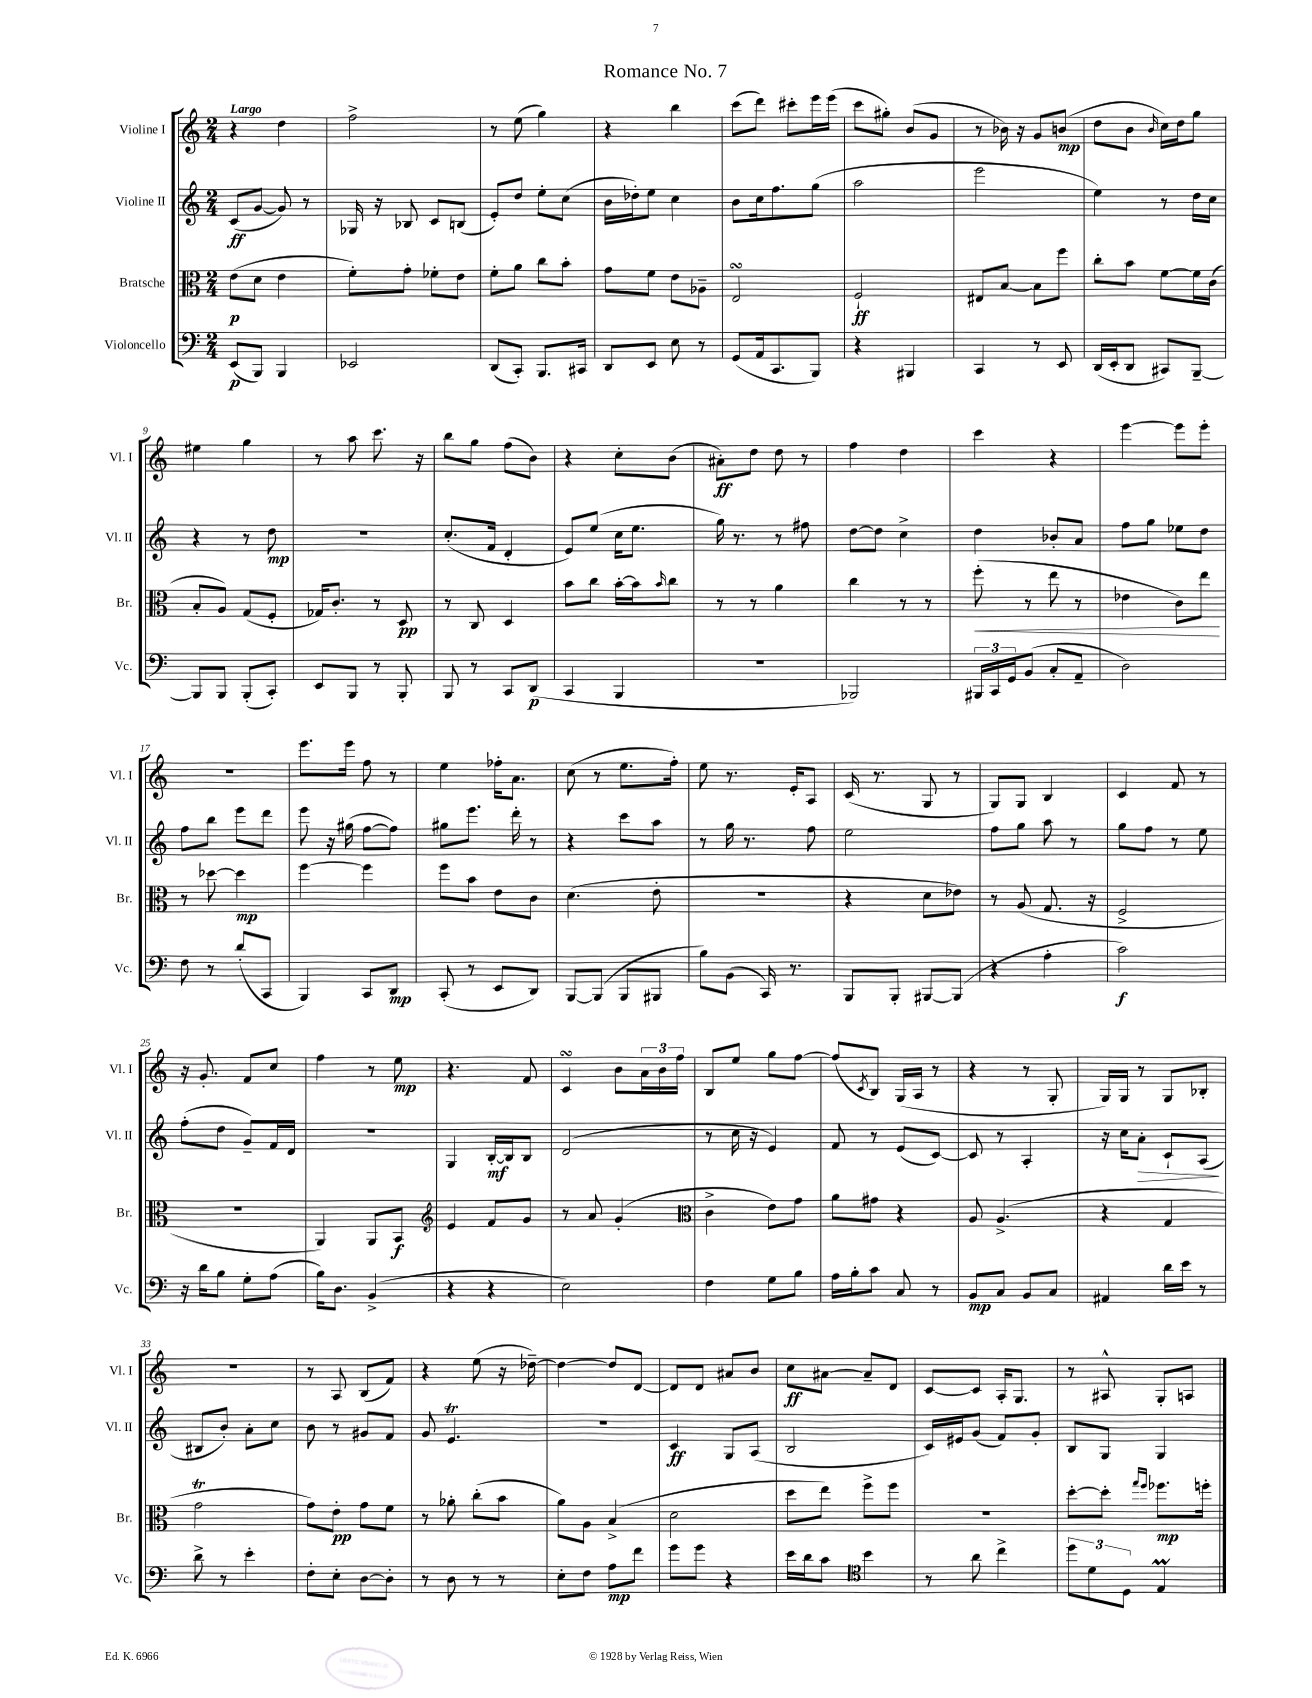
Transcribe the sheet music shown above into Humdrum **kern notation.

**kern	**dynam	**kern	**dynam	**kern	**dynam	**kern	**dynam
*part4	*part4	*part3	*part3	*part2	*part2	*part1	*part1
*staff4	*staff4	*staff3	*staff3	*staff2	*staff2	*staff1	*staff1
*I"Violoncello	*	*I"Bratsche	*	*I"Violine II	*	*I"Violine I	*
*I'Vc.	*	*I'Br.	*	*I'Vl. II	*	*I'Vl. I	*
*clefF4	*	*clefC3	*	*clefG2	*	*clefG2	*
*k[]	*	*k[]	*	*k[]	*	*k[]	*
*M2/4	*	*M2/4	*	*M2/4	*	*M2/4	*
=1	=1	=1	=1	=1	=1	=1	=1
!	!	!	!	!	!	!LO:TX:a:B:t=Largo	!
(8EE/L	p	(8e\L	p	(8c/L	ff	4r	.
8BBB/J)	.	8d\J	.	[8g/J	.	.	.
4BBB/	.	4e\	.	8g/])	.	4dd\	.
.	.	.	.	8r	.	.	.
=2	=2	=2	=2	=2	=2	=2	=2
2EE-X/	.	8f'\L)	.	16G-X/	.	2ff^\	.
.	.	.	.	16r	.	.	.
.	.	8g'\J	.	8B-X/	.	.	.
.	.	8f-X'\L	.	8c/L	.	.	.
.	.	8e\J	.	(8Bn/J	.	.	.
=3	=3	=3	=3	=3	=3	=3	=3
(8DD/L	.	8f'\L	.	8e'/L)	.	8r	.
8CC'/J)	.	8a\J	.	8dd/J	.	(8ee\	.
8.BBB/L	.	8cc\L	.	8ee'\L	.	4gg\)	.
.	.	8b'\J	.	(8cc\J	.	.	.
16CC#X/Jk	.	.	.	.	.	.	.
=4	=4	=4	=4	=4	=4	=4	=4
8DD/L	.	8g\L	.	16b\LL	.	4r	.
.	.	.	.	16dd-X'\J)	.	.	.
8EE/J	.	8f\J	.	8ee\J	.	.	.
8E\	.	8e\L	.	4cc\	.	4bb\	.
8r	.	8A-X~\J	.	.	.	.	.
=5	=5	=5	=5	=5	=5	=5	=5
(8GG/L	.	2EsSsS/	.	8b\L	.	(8ccc\L	.
16AA/k	.	.	.	16cc\k	.	8ddd\J)	.
8.CC/	.	.	.	8.ff\	.	.	.
.	.	.	.	.	.	8ccc#X'\L	.
8BBB/J)	.	.	.	(8gg\J	.	16eee\L	.
.	.	.	.	.	.	(16eee\JJ	.
=6	=6	=6	=6	=6	=6	=6	=6
4r	.	2F`/	ff	2aa\	.	8ccc\L	.
.	.	.	.	.	.	8gg#X'\J)	.
4BBB#X/	.	.	.	.	.	(8b/L	.
.	.	.	.	.	.	8g/J	.
=7	=7	=7	=7	=7	=7	=7	=7
4CC/	.	8E#X/L	.	2eee\	.	8r	.
.	.	[8B/J	.	.	.	16b-X\)	.
.	.	.	.	.	.	16r	.
8r	.	8B\L]	.	.	.	8g/L	.
8EE/	.	8ff\J	.	.	.	(8bn/J	mp
=8	=8	=8	=8	=8	=8	=8	=8
(16DD/LL	.	8cc'\L	.	4ee\)	.	8dd\L	.
16EE'/J	.	.	.	.	.	.	.
8DD/J	.	8b\J	.	.	.	8b\J	.
.	.	.	.	.	.	16qqb/	.
8CC#X/L)	.	[8f\L	.	8r	.	16cc\LL)	.
.	.	.	.	.	.	16dd\J	.
[8BBB~/J	.	16f\L]	.	16dd\LL	.	8gg\J	.
.	.	(16c\JJ	.	16cc\JJ	.	.	.
!!LO:LB:g=z
=9	=9	=9	=9	=9	=9	=9	=9
8BBB/L]	.	8B'/L	.	4r	.	4ee#X\	.
8BBB/J	.	8A/J)	.	.	.	.	.
(8BBB'/L	.	(8G/L	.	8r	.	4gg\	.
8CC'/J)	.	8F'/J	.	8dd\	mp	.	.
=10	=10	=10	=10	=10	=10	=10	=10
8EE/L	.	16G-X/KL)	.	2r	.	8r	.
.	.	8.c'/J	.	.	.	.	.
8BBB/J	.	.	.	.	.	8aa\	.
8r	.	8r	.	.	.	8.ccc\	.
8BBB'/	.	8D/	pp	.	.	.	.
.	.	.	.	.	.	16r	.
=11	=11	=11	=11	=11	=11	=11	=11
8BBB/	.	8r	.	(8.cc'/L	.	8bb\L	.
8r	.	8C/	.	.	.	8gg\J	.
.	.	.	.	16f/Jk	.	.	.
8CC/L	.	4D/	.	4d'/	.	(8ff\L	.
(8DD/J	p	.	.	.	.	8b\J)	.
=12	=12	=12	=12	=12	=12	=12	=12
4CC/	.	8b\L	.	8e/L)	.	4r	.
.	.	8cc\J	.	(8ee/J	.	.	.
4BBB/	.	[16b'\LL	.	16cc\KL	.	8cc'\L	.
.	.	16b\J]	.	8.ee\J	.	.	.
.	.	16qqb/	.	.	.	.	.
.	.	8cc\J	.	.	.	(8b\J	.
=13	=13	=13	=13	=13	=13	=13	=13
2r	.	8r	.	16gg\)	.	8a#X'\L)	ff
.	.	.	.	8.r	.	.	.
.	.	8r	.	.	.	8dd\J	.
.	.	4a\	.	8r	.	8dd\	.
.	.	.	.	8ff#X\	.	8r	.
=14	=14	=14	=14	=14	=14	=14	=14
2BBB-X/)	.	4cc\	.	[8dd\L	.	4ff\	.
.	.	.	.	8dd\J]	.	.	.
.	.	8r	.	4cc^\	.	4dd\	.
.	.	8r	.	.	.	.	.
=15	=15	=15	=15	=15	=15	=15	=15
!	!	!	!LO:HP:b	!	!	!	!
24BBB#X/LL	.	(8ff'\	<	4dd\	.	4ccc\	.
24CC/	.	.	.	.	.	.	.
24GG/J	.	.	.	.	.	.	.
(8BB/J	.	8r	.	.	.	.	.
8C'/L	.	8ee\	.	8b-X'/L	.	4r	.
8AA~/J	.	8r	.	8a/J	.	.	.
=16	=16	=16	=16	=16	=16	=16	=16
2D\)	.	4e-X\	.	8ff\L	.	[4eee\	.
.	.	.	.	8gg\J	.	.	.
.	.	8c\L)	.	8ee-X\L	.	8eee\L]	.
.	.	8ee\J	.	8dd\J	.	8eee'\J	.
.	.	.	[	.	.	.	.
!!LO:LB:g=z
=17	=17	=17	=17	=17	=17	=17	=17
8F\	.	8r	.	8ff\L	.	2r	.
8r	.	[8dd-X\	.	8bb\J	.	.	.
(8d'/L	.	4dd-\]	mp	8eee\L	.	.	.
8CC/J	.	.	.	8ddd\J	.	.	.
=18	=18	=18	=18	=18	=18	=18	=18
4BBB/)	.	[4ff\	.	8eee\	.	8.eee\L	.
.	.	.	.	16r	.	.	.
.	.	.	.	(16gg#X\	.	16eee\Jk	.
8CC/L	.	4ff\]	.	[8ff\L	.	8ff\	.
8DD/J	mp	.	.	8ff\J])	.	8r	.
=19	=19	=19	=19	=19	=19	=19	=19
(8CC'/	.	8ff\L	.	8gg#X\L	.	4ee\	.
8r	.	8b\J	.	8.eee\J	.	.	.
8EE/L	.	8e\L	.	.	.	16ff-X'\KL	.
.	.	.	.	16ddd'\	.	8.a\J	.
8DD/J)	.	8c\J	.	8r	.	.	.
=20	=20	=20	=20	=20	=20	=20	=20
[8BBB/L	.	(4.d\	.	4r	.	(8cc\	.
(8BBB/J]	.	.	.	.	.	8r	.
8BBB/L	.	.	.	8ccc\L	.	8.ee\L	.
8BBB#X/J	.	8e'\	.	8aa\J	.	.	.
.	.	.	.	.	.	16ff'\Jk)	.
=21	=21	=21	=21	=21	=21	=21	=21
8B\L)	.	2r	.	8r	.	8ee\	.
(8BB\J	.	.	.	16gg\	.	8.r	.
.	.	.	.	8.r	.	.	.
16CC/)	.	.	.	.	.	.	.
8.r	.	.	.	.	.	16e'/KL	.
.	.	.	.	8ff\	.	8A/J	.
=22	=22	=22	=22	=22	=22	=22	=22
8BBB/L	.	4r	.	2ee\	.	(16c/	.
.	.	.	.	.	.	8.r	.
8BBB'/J	.	.	.	.	.	.	.
[8BBB#X/L	.	8d\L	.	.	.	8G/	.
(8BBB#/J]	.	8e-X\J)	.	.	.	8r	.
=23	=23	=23	=23	=23	=23	=23	=23
4r	.	8r	.	8ff\L	.	8G/L)	.
.	.	(8A/	.	8gg\J	.	8G/J	.
4A'\	.	8.G/	.	8aa\	.	4B/	.
.	.	.	.	8r	.	.	.
.	.	16r	.	.	.	.	.
=24	=24	=24	=24	=24	=24	=24	=24
2c\)	f	2F^/	.	8gg\L	.	4c/	.
.	.	.	.	8ff\J	.	.	.
.	.	.	.	8r	.	8f/	.
.	.	.	.	8ee\	.	8r	.
!!LO:LB:g=z
=25	=25	=25	=25	=25	=25	=25	=25
16r	.	2r	.	(8ff'\L	.	16r	.
16d\KL	.	.	.	.	.	8.g'/	.
8B\J	.	.	.	8dd\J	.	.	.
8G'\L	.	.	.	8g~/L)	.	8f/L	.
(8A\J	.	.	.	16f/L	.	8cc/J	.
.	.	.	.	16d/JJ	.	.	.
=26	=26	=26	=26	=26	=26	=26	=26
16B\KL)	.	4AA/)	.	2r	.	4ff\	.
8.D\J	.	.	.	.	.	.	.
(4BB^/	.	8AA/L	.	.	.	8r	.
.	.	8BB/J	f	.	.	8ee\	mp
=27	=27	=27	=27	=27	=27	=27	=27
*	*	*clefG2	*	*	*	*	*
4r	.	4e/	.	4G/	.	4.r	.
4r	.	8f/L	.	[16B'/LL	mf	.	.
.	.	.	.	16B/J]	.	.	.
.	.	8g/J	.	8B/J	.	8f/	.
=28	=28	=28	=28	=28	=28	=28	=28
2E\)	.	8r	.	(2d/	.	4csSSs/	.
.	.	8a/	.	.	.	.	.
.	.	(4g'/	.	.	.	8b\L	.
.	.	.	.	.	.	24a\L	.
.	.	.	.	.	.	24b\	.
.	.	.	.	.	.	24ff\JJ	.
=29	=29	=29	=29	=29	=29	=29	=29
*	*	*clefC3	*	*	*	*	*
4F\	.	4c^\	.	8r	.	8B/L	.
.	.	.	.	16cc\	.	8ee/J	.
.	.	.	.	16r	.	.	.
8G\L	.	8e\L)	.	4e/)	.	8gg\L	.
8B\J	.	8g\J	.	.	.	[8ff\J	.
=30	=30	=30	=30	=30	=30	=30	=30
16A\LL	.	8a\L	.	8f/	.	(8ff/L]	.
16B'\J	.	.	.	.	.	.	.
.	.	.	.	.	.	8qc/	.
8c\J	.	8g#X\J	.	8r	.	8B/J)	.
8C/	.	4r	.	(8e/L	.	(16G/LL	.
.	.	.	.	.	.	16A/JJ	.
8r	.	.	.	[8c/J)	.	8r	.
=31	=31	=31	=31	=31	=31	=31	=31
8BB/L	mp	8A/	.	8c/]	.	4r	.
8C/J	.	(4.A^/	.	8r	.	.	.
8BB/L	.	.	.	4A'/	.	8r	.
8C/J	.	.	.	.	.	8G'/	.
=32	=32	=32	=32	=32	=32	=32	=32
4AA#X/	.	4r	.	16r	.	16G/LL)	.
.	.	.	.	16cc\KL	.	16G/JJ	.
!	!	!	!	!	!LO:HP:b	!	!
.	.	.	.	8a'\J	>	8r	.
16d\LL	.	4G/	.	8c`/L	.	8G/L	.
16e\JJ	.	.	.	.	.	.	.
8r	.	.	.	(8A/J	.	8B-X'/J	.
.	.	.	.	.	]	.	.
!!LO:LB:g=z
=33	=33	=33	=33	=33	=33	=33	=33
8d^\	.	2gT\	.	8B#X/L	.	2r	.
8r	.	.	.	8b'/J)	.	.	.
4e'\	.	.	.	8a'\L	.	.	.
.	.	.	.	8cc\J	.	.	.
=34	=34	=34	=34	=34	=34	=34	=34
8F'\L	.	8g\L)	.	8b\	.	8r	.
8E'\J	.	8e'\J	pp	8r	.	8A/	.
[8D\L	.	8g\L	.	8g#X/L	.	(8B/L	.
8D'\J]	.	8f\J	.	8f/J	.	8f/J)	.
=35	=35	=35	=35	=35	=35	=35	=35
8r	.	8r	.	8g/	.	4r	.
8D\	.	8a-X'\	.	4.et/	.	.	.
8r	.	(8cc'\L	.	.	.	(8ee\	.
8r	.	8b\J	.	.	.	16r	.
.	.	.	.	.	.	[16dd-X~\)	.
=36	=36	=36	=36	=36	=36	=36	=36
8E'\L	.	8a\L)	.	2r	.	4dd-\_	.
8F\J	.	8A\J	.	.	.	.	.
8A\L	mp	(4B^/	.	.	.	8dd-/L]	.
8f\J	.	.	.	.	.	[8d/J	.
=37	=37	=37	=37	=37	=37	=37	=37
8g\L	.	2d\	.	4c/	ff	8d/L]	.
8g\J	.	.	.	.	.	8d/J	.
4r	.	.	.	8G/L	.	8a#X/L	.
.	.	.	.	(8A/J	.	8b/J	.
=38	=38	=38	=38	=38	=38	=38	=38
16e\LL	.	8dd\L	.	2B/	.	8cc\L	ff
16d\J	.	.	.	.	.	.	.
8c\J	.	8ee\J)	.	.	.	[8a#X\J	.
*clefC4	*	*	*	*	*	*	*
4b\	.	8ff^\L	.	.	.	8a#~/L]	.
.	.	8ff\J	.	.	.	8d/J	.
=39	=39	=39	=39	=39	=39	=39	=39
8r	.	2r	.	16c/LL)	.	[8c/L	.
.	.	.	.	16e#X/J	.	.	.
8a\	.	.	.	(8g/J	.	8c/J]	.
4cc^\	.	.	.	8f/L)	.	16A'/KL	.
.	.	.	.	.	.	8.G/J	.
.	.	.	.	8g'/J	.	.	.
=40	=40	=40	=40	=40	=40	=40	=40
12dd\L	.	[8dd'\L	.	8B/L	.	8r	.
12d\	.	.	.	.	.	.	.
.	.	8dd'\J]	.	8G/J	.	8A#X^^/	.
12D\J	.	.	.	.	.	.	.
.	.	16qqgg/LL	.	.	.	.	.
.	.	16qqff/JJ	.	.	.	.	.
4Em/	.	8.ff-X\L	mp	4G/	.	8G'/L	.
.	.	.	.	.	.	8An/J	.
.	.	16ffn'\Jk	.	.	.	.	.
==	==	==	==	==	==	==	==
*-	*-	*-	*-	*-	*-	*-	*-
